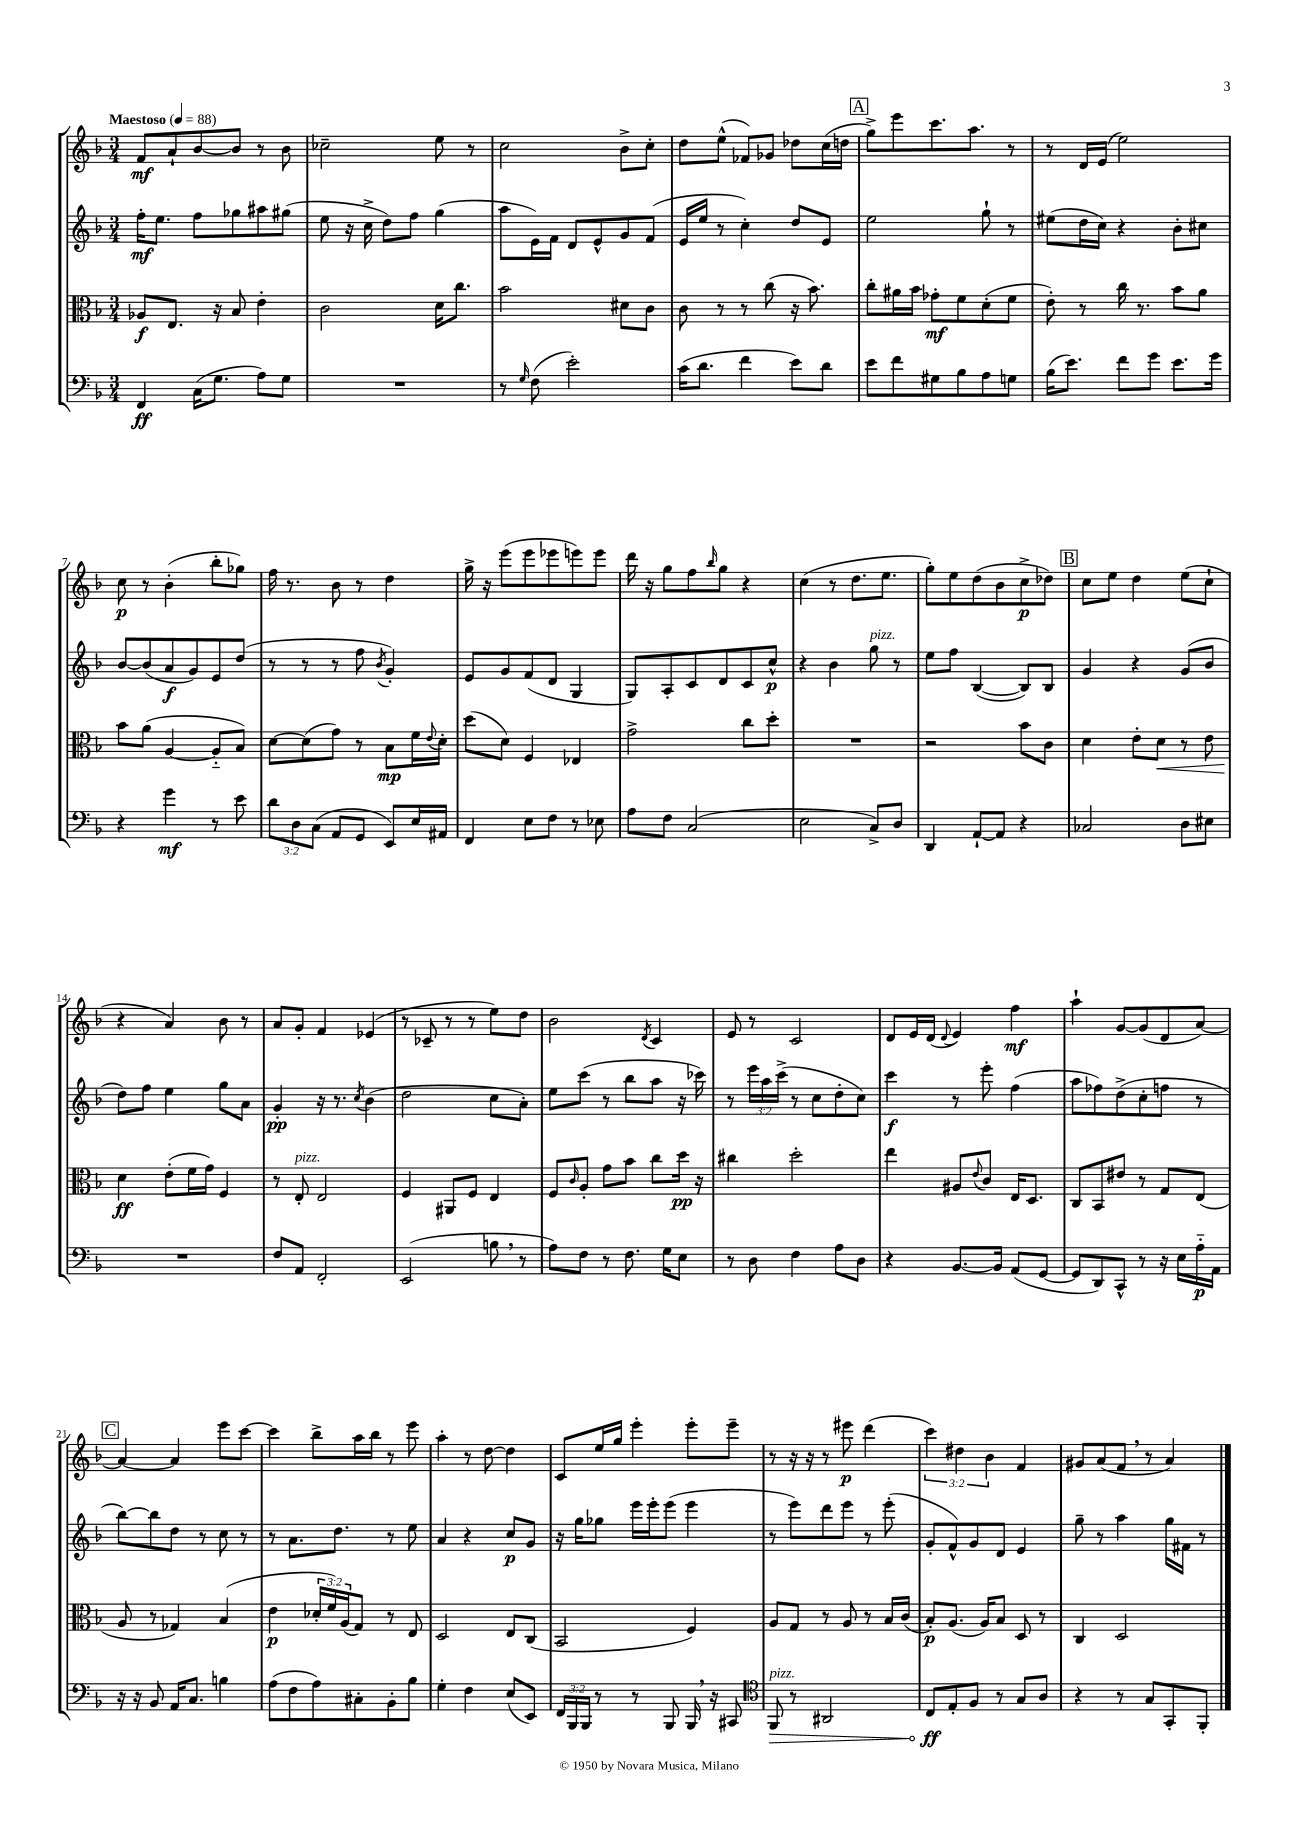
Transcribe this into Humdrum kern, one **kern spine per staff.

**kern	**kern	**kern	**kern
*staff4	*staff3	*staff2	*staff1
*clefF4	*clefC3	*clefG2	*clefG2
*k[b-]	*k[b-]	*k[b-]	*k[b-]
*M3/4	*M3/4	*M3/4	*M3/4
*MM88	*MM88	*MM88	*MM88
4FF	8A-	16ff'	8f
.	.	8.ee	.
.	8.E	.	8a`
(16C	.	8ff	[8b-
8.G	16r	.	.
.	8B-	8gg-	8b-]
8A)	4e'	8aa#	8r
8G	.	(8gg#	8b-
=	=	=	=
2.r	2c	8ee	2cc-~
.	.	16r	.
.	.	16cc^	.
.	.	8dd)	.
.	.	8ff	.
.	16d	(4gg	8ee
.	8.cc	.	.
.	.	.	8r
=	=	=	=
8r	2b-	8aa	2cc
16qqG	.	.	.
(8F	.	16e)	.
.	.	16f	.
2e')	.	8d	.
.	.	8e^^	.
.	8d#	8g	8b-^
.	8c	(8f	8cc'
=	=	=	=
(16c	8c	16e	8dd
8.d	.	16ee	.
.	8r	8r	(8ee^^
4f	8r	4cc')	8f-)
.	(8cc	.	8g-
8e)	16r	8dd	8dd-
.	8.b-)	.	.
8d	.	8e	(16cc
.	.	.	16dd
=	=	=	=
8e	8cc'	2ee	8gg^)
8f	16a#	.	8eee
.	16b-	.	.
8G#	8g-'	.	8.ccc
8B-	8f	.	.
.	.	.	8.aa
8A	(8d'	8gg`	.
8G	8f	8r	8r
=	=	=	=
(16B-	8e')	(8ee#	8r
8.e)	.	.	.
.	8r	16dd	16d
.	.	16cc)	(16e
8f	16cc	4r	2ee)
.	8.r	.	.
8g	.	.	.
8.e	8b-	8b-'	.
.	8a	8cc#	.
16g	.	.	.
=	=	=	=
4r	8b-	[8b-	8cc
.	(8a	(8b-]	8r
4g	[4A	8a	(4b-'
.	.	8g)	.
8r	8A'~]	8e	8bb-'
8e	8B-)	(8dd	8gg-)
=	=	=	=
12d	[8d	8r	16ff
.	.	.	8.r
12D	.	.	.
.	(8d]	8r	.
(12C	.	.	.
8AA	8g)	8r	8b-
8GG	8r	8ff	8r
.	.	8qb-	.
8EE)	8B-	4g')	4dd
16E	16f	.	.
.	8qqe	.	.
16AA#	16d'	.	.
=	=	=	=
4FF	(8dd	8e	16gg^
.	.	.	16r
.	8d)	8g	(8eee
8E	4F	(8f	8eee
8F	.	8d	8eee-
8r	4E-	4G	8eee)
8E-	.	.	8eee
=	=	=	=
8A	2g^	8G)	16ddd
.	.	.	16r
8F	.	8A'	8gg
(2C	.	8c	8ff
.	.	.	16qqbb-
.	.	8d	8gg
.	8cc	8c	4r
.	8dd'	8cc^^	.
=	=	=	=
2E	2.r	4r	(4cc
.	.	4b-	8r
.	.	.	8.dd
8C^)	.	8gg	.
.	.	.	8.ee
8D	.	8r	.
=	=	=	=
4DD	2r	8ee	8gg')
.	.	8ff	8ee
[8AA`	.	([4B-	(8dd
8AA]	.	.	8b-
4r	8b-	8B-])	8cc^
.	8c	8B-	8dd-)
=	=	=	=
2C-	4d	4g	8cc
.	.	.	8ee
.	8e'	4r	4dd
.	8d	.	.
8D	8r	(8g	(8ee
8E#	8e	8b-	8cc`
=	=	=	=
2.r	4d	8dd)	4r
.	.	8ff	.
.	(8e'	4ee	4a)
.	16f	.	.
.	16g)	.	.
.	4F	8gg	8b-
.	.	8a	8r
=	=	=	=
8F	8r	4g'	8a
8AA	8E'	.	8g'
2FF'	2E	16r	4f
.	.	8.r	.
.	.	8qcc	.
.	.	(4b-	(4e-
=	=	=	=
(2EE	4F	2dd	8r
.	.	.	8c-~
.	8AA#	.	8r
.	8F	.	8r
8B	4E	8cc	8ee)
8r	.	8a')	8dd
=	=	=	=
8A)	8F	8ee	2b-
.	16qqc	.	.
8F	8A'	(8ccc	.
8r	8g	8r	.
8.F	8b-	8bb-	.
.	.	.	8qd
.	8cc	8aa	4c
16G	.	.	.
8E	16dd	16r	.
.	16r	16ccc-)	.
=	=	=	=
8r	4cc#	8r	8e
8D	.	24eee	8r
.	.	24aa	.
.	.	(24ccc^	.
4F	2dd'	8r	2c
.	.	8cc	.
8A	.	8dd'	.
8D	.	8cc)	.
=	=	=	=
4r	4ee	4ccc	8d
.	.	.	16e
.	.	.	(16d
.	.	.	8qqd
[8.BB-	8A#	8r	4e)
.	8qqe	.	.
.	8c	8eee'	.
16BB-]	.	.	.
(8AA	16E	(4ff	4ff
.	8.D	.	.
[8GG	.	.	.
=	=	=	=
8GG]	8C	8aa	4aa`
8DD)	8BB-	8ff-)	.
8CC^^	8e#	(8dd^	[8g
8r	8r	8cc'	(8g]
16r	8G	8ff	8d
16E	.	.	.
16A'~	(8E	8r	[8a)
16AA	.	.	.
=	=	=	=
16r	8A	[8bb-)	4a_
16r	.	.	.
8BB-	8r	8bb-]	.
16AA	4G-)	8dd	4a]
8.C	.	.	.
.	.	8r	.
4B	(4B-	8cc	8eee
.	.	8r	[8ccc
=	=	=	=
(8A	4e	8r	4ccc]
8F	.	8.a	.
8A)	24d-'	.	8bb-^
.	24f)	.	.
.	.	8.dd	.
.	(24A	.	.
8C#'	8G)	.	16aa
.	.	.	16bb-
8BB-'	8r	8r	8r
8B-	8E	8ee	8eee
=	=	=	=
4G'	2D	4a	4aa'
4F	.	4r	8r
.	.	.	[8dd
(8E	8E	8cc	4dd]
8EE)	(8C	8g	.
=	=	=	=
24FF	2BB-	16r	8c
24BBB-	.	.	.
.	.	16gg	.
24BBB-	.	.	.
8r	.	8gg-	16ee
.	.	.	16gg
8r	.	16eee	4eee'
.	.	16eee'	.
8BBB-	.	(8eee	.
16BBB-	4F)	4eee	8eee'
16r	.	.	.
8CC#	.	.	8eee~
=	=	=	=
*clefC4	*	*	*
8FF	8A	8r	8r
8r	8G	8eee)	16r
.	.	.	16r
2AA#	8r	8ddd	8r
.	8A	8eee	8eee#
.	8r	8r	(4ddd
.	16B-	(8eee'	.
.	(16c	.	.
=	=	=	=
8C	8B-')	8g'	6ccc)
8E'	(8.A	8f^^)	.
.	.	.	6dd#
8F	.	8g	.
.	16A)	.	.
.	.	.	6b-
8r	8B-	8d	.
8G	8D	4e	4f
8A	8r	.	.
=	=	=	=
4r	4C	8gg~	8g#
.	.	8r	(8a
8r	2D	4aa	8f
8G	.	.	8r
8GG'	.	16gg	4a)
.	.	16f#	.
8FF'	.	8r	.
==	==	==	==
*-	*-	*-	*-
